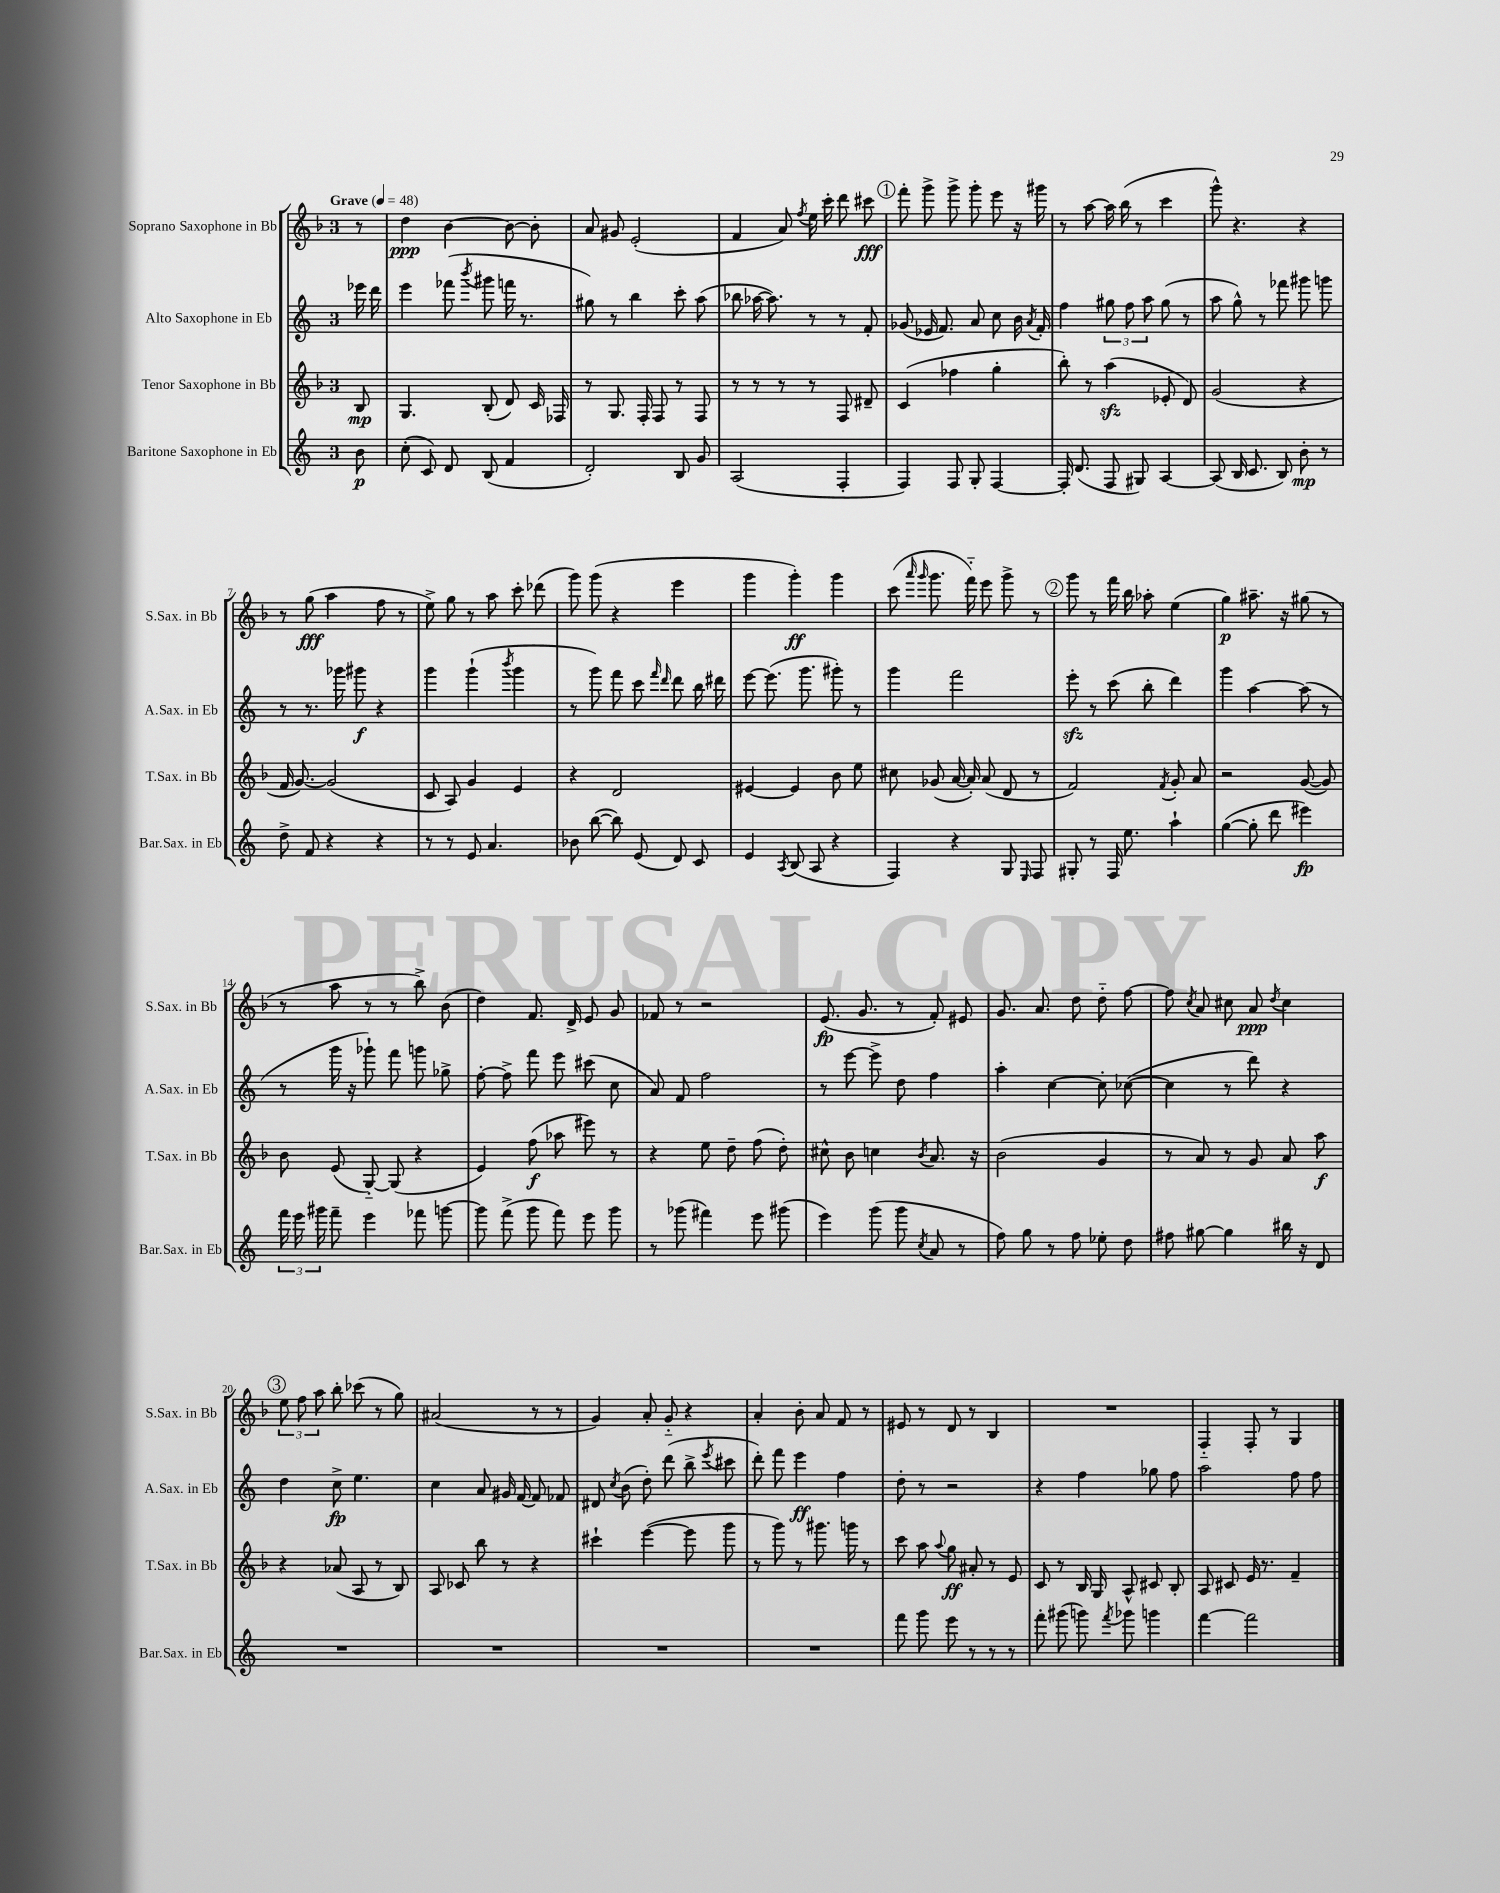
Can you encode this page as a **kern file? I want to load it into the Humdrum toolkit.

**kern	**dynam	**kern	**dynam	**kern	**dynam	**kern	**dynam
*part4	*part4	*part3	*part3	*part2	*part2	*part1	*part1
*staff4	*staff4	*staff3	*staff3	*staff2	*staff2	*staff1	*staff1
*I"Baritone Saxophone in Eb	*	*I"Tenor Saxophone in Bb	*	*I"Alto Saxophone in Eb	*	*I"Soprano Saxophone in Bb	*
*I'Bar.Sax. in Eb	*	*I'T.Sax. in Bb	*	*I'A.Sax. in Eb	*	*I'S.Sax. in Bb	*
*clefG2	*	*clefG2	*	*clefG2	*	*clefG2	*
*k[]	*	*k[b-]	*	*k[]	*	*k[b-]	*
*M3/4	*	*M3/4	*	*M3/4	*	*M3/4	*
*MM48	*	*MM48	*	*MM48	*	*MM48	*
=	=	=	=	=	=	=	=
!	!	!	!	!	!	!LO:TX:a:B:t=Grave	!
8b\	p	8B-/	mp	16eee-X\	.	8r	.
.	.	.	.	16ddd\	.	.	.
=1	=1	=1	=1	=1	=1	=1	=1
(8cc'\	.	4.G/	.	4eee\	.	4dd\	ppp
8c/)	.	.	.	.	.	.	.
8d/	.	.	.	(8fff-X\	.	[4b-\	.
.	.	.	.	8qbbb/	.	.	.
(8B/	.	(8B-'/	.	8ggg#X\	.	.	.
4f/	.	8d/)	.	16fffn\	.	8b-\_	.
.	.	.	.	8.r	.	.	.
.	.	16c/	.	.	.	8b-'\]	.
.	.	16F-X/	.	.	.	.	.
=2	=2	=2	=2	=2	=2	=2	=2
2d'/)	.	8r	.	8gg#X\)	.	8a/	.
.	.	8.G/	.	8r	.	8g#X/	.
.	.	.	.	4bb\	.	(2e'/	.
.	.	16F'/	.	.	.	.	.
.	.	8F/	.	.	.	.	.
8B/	.	8r	.	8ccc'\	.	.	.
8g/	.	8F/	.	(8aa\	.	.	.
=3	=3	=3	=3	=3	=3	=3	=3
(2A/	.	8r	.	8bb-X\	.	4f/	.
.	.	8r	.	[16aa-X\	.	.	.
.	.	.	.	8.aa-\])	.	.	.
.	.	8r	.	.	.	8a/)	.
.	.	.	.	.	.	8qff/	.
.	.	8r	.	8r	.	16ee\	.
.	.	.	.	.	.	16ccc'\	.
4F'/	.	8F/	.	8r	.	8ddd\	.
.	.	8d#X~/	.	8f'/	.	8ccc#X\	fff
!!LO:REH:place=s1:t=1
=4	=4	=4	=4	=4	=4	=4	=4
4F/)	.	(4c/	.	(8g-X/	.	8fff'\	.
.	.	.	.	16e-X/	.	8ggg^\	.
.	.	.	.	8.f/)	.	.	.
8F/	.	4ff-X\	.	.	.	8ggg^\	.
8G'/	.	.	.	8a/	.	8ggg'\	.
[4F/	.	4gg'\	.	8cc\	.	8eee\	.
.	.	.	.	16b\	.	16r	.
.	.	.	.	8qa/	.	.	.
.	.	.	.	16f'/	.	16ggg#X\	.
=5	=5	=5	=5	=5	=5	=5	=5
16F'/]	.	8bb-'\)	.	4ff\	.	8r	.
(8.d/	.	.	.	.	.	.	.
.	.	8r	.	.	.	[8aa\	.
8F/	.	(4aazz\	.	12gg#X\	.	16aa\]	.
.	.	.	.	.	.	(16bb-\	.
.	.	.	.	12ff\	.	.	.
8G#X/)	.	.	.	.	.	8r	.
.	.	.	.	12aa\	.	.	.
[4A/	.	8e-X'/	.	(8gg#\	.	4ccc\	.
.	.	8d/)	.	8r	.	.	.
=6	=6	=6	=6	=6	=6	=6	=6
(8A/]	.	(2g/	.	8aa\	.	8ggg^^\)	.
16B/	.	.	.	8gg^^\)	.	4.r	.
8.c/	.	.	.	.	.	.	.
.	.	.	.	8r	.	.	.
8B/)	.	.	.	8fff-X\	.	.	.
8b'\	mp	4r	.	8ggg#X\	.	4r	.
8r	.	.	.	8gggn\	.	.	.
!!LO:LB:g=z
=7	=7	=7	=7	=7	=7	=7	=7
8dd^\	.	16f/	.	8r	.	8r	.
.	.	[8.g/)	.	.	.	.	.
8f/	.	.	.	8.r	.	(8gg\	fff
4r	.	(2g/]	.	.	.	4aa\	.
.	.	.	.	16ggg-X\	.	.	.
.	.	.	.	8ggg#X\	f	.	.
4r	.	.	.	4r	.	8ff\	.
.	.	.	.	.	.	8r	.
=8	=8	=8	=8	=8	=8	=8	=8
8r	.	8c/	.	4ggg\	.	8ee^\)	.
8r	.	8A/)	.	.	.	8gg\	.
8e/	.	4g/	.	(4ggg`\	.	8r	.
4.a/	.	.	.	.	.	8aa\	.
.	.	.	.	8qbbb/	.	.	.
.	.	4e/	.	4ggg\	.	8ccc'\	.
.	.	.	.	.	.	(8ddd-X\	.
=9	=9	=9	=9	=9	=9	=9	=9
8b-X\	.	4r	.	8r	.	8ggg\)	.
([8bb\	.	.	.	8ggg\)	.	(8ggg\	.
8bb\])	.	2d/	.	8fff\	.	4r	.
(8e/	.	.	.	8ccc\	.	.	.
.	.	.	.	16qqfff/	.	.	.
.	.	.	.	16qqddd/	.	.	.
8d/)	.	.	.	8ddd\	.	4eee\	.
8c/	.	.	.	16bb\	.	.	.
.	.	.	.	16ddd#X\	.	.	.
=10	=10	=10	=10	=10	=10	=10	=10
4e/	.	[4e#X/	.	[8eee\	.	4ggg\	.
.	.	.	.	(8.eee\]	.	.	.
8qA/	.	.	.	.	.	.	.
(8B/	.	4e#/]	.	.	.	4ggg'\)	ff
.	.	.	.	8.ggg\	.	.	.
8A/	.	.	.	.	.	.	.
4r	.	8b-\	.	8ggg#X'\)	.	4ggg\	.
.	.	8ee\	.	8r	.	.	.
=11	=11	=11	=11	=11	=11	=11	=11
4F/)	.	8cc#X\	.	4ggg\	.	(8ccc\	.
.	.	.	.	.	.	16qqaaa/	.
.	.	.	.	.	.	16qqggg/	.
.	.	(8g-X/	.	.	.	8.ggg\	.
4r	.	[16a/	.	2fff\	.	.	.
.	.	16a'/])	.	.	.	16fff\)	.
.	.	(8a/	.	.	.	8eee\	.
8G/	.	8d/	.	.	.	8ggg^\	.
16qqE/	.	.	.	.	.	.	.
8F/	.	8r	.	.	.	8r	.
!!LO:REH:place=s1:t=2
=12	=12	=12	=12	=12	=12	=12	=12
8G#X'/	.	2f/)	.	8eeezz'\	.	8ggg\	.
8r	.	.	.	8r	.	8r	.
16F/	.	.	.	(8ccc\	.	16fff\	.
8.ee\	.	.	.	.	.	16bb-\	.
.	.	.	.	8bb'\	.	8aa-X'\	.
.	.	8qf/	.	.	.	.	.
4aa`\	.	8g'/	.	4ddd\)	.	(4ee\	.
.	.	8a/	.	.	.	.	.
=13	=13	=13	=13	=13	=13	=13	=13
([4gg\	.	2r	.	4ggg\	.	4gg\)	p
8gg'\]	.	.	.	[4aa\	.	8.aa#X~\	.
8ddd\	.	.	.	.	.	.	.
.	.	.	.	.	.	16r	.
4eee#X\)	fp	([8g/	.	(8aa\]	.	(8gg#X\	.
.	.	8g/])	.	8r	.	8r	.
!!LO:LB:g=z
=14	=14	=14	=14	=14	=14	=14	=14
24fff\	.	8b-\	.	8r	.	8r	.
24eee\	.	.	.	.	.	.	.
24ggg#X\	.	.	.	.	.	.	.
8fff~\	.	(8e/	.	16ggg\	.	8aa\	.
.	.	.	.	16r	.	.	.
4eee\	.	[8G/)	.	8ggg-X`\)	.	8r	.
.	.	(8G/]	.	8fff\	.	8r	.
8fff-X\	.	4r	.	8gggn\	.	8bb-^\)	.
[8gggn\	.	.	.	8gg-X^\	.	(8b-\	.
=15	=15	=15	=15	=15	=15	=15	=15
8ggg\]	.	4e/)	.	[8ff'\	.	4dd\)	.
(8fff^\	.	.	.	8ff^\]	.	.	.
8ggg\	.	(8ff\	f	8fff\	.	8.f/	.
8fff\)	.	8aa-X\	.	8eee\	.	.	.
.	.	.	.	.	.	16d^/	.
8eee\	.	8eee#X\)	.	(8ccc#X\	.	8e/	.
8ggg\	.	8r	.	8cc\	.	8g/	.
=16	=16	=16	=16	=16	=16	=16	=16
8r	.	4r	.	8a/)	.	8f-X/	.
(8ggg-X\	.	.	.	8f/	.	8r	.
4fff#X\)	.	8ee\	.	2ff\	.	2r	.
.	.	8dd~\	.	.	.	.	.
8eee\	.	(8ff\	.	.	.	.	.
(8ggg#X\	.	8dd'\)	.	.	.	.	.
=17	=17	=17	=17	=17	=17	=17	=17
4eee\)	.	8cc#X^^\	.	8r	.	(8.e/	fp
.	.	8b-\	.	[8eee\	.	.	.
.	.	.	.	.	.	8.g/	.
(8ggg\	.	4ccn\	.	8eee^\]	.	.	.
8ggg\	.	.	.	8dd\	.	8r	.
8qcc/	.	8qb-/	.	.	.	.	.
8a/	.	8.a/	.	4ff\	.	8f'/)	.
8r	.	.	.	.	.	8e#X/	.
.	.	16r	.	.	.	.	.
=18	=18	=18	=18	=18	=18	=18	=18
8ff\)	.	(2b-\	.	4aa'\	.	8.g/	.
8gg\	.	.	.	.	.	.	.
.	.	.	.	.	.	8.a/	.
8r	.	.	.	[4cc\	.	.	.
8ff\	.	.	.	.	.	8dd\	.
8ee-X'\	.	4g/	.	8cc'\]	.	8dd\	.
8dd\	.	.	.	([8cc-X\	.	[8ff\	.
=19	=19	=19	=19	=19	=19	=19	=19
8ff#X\	.	8r	.	4cc-\]	.	8ff\]	.
.	.	.	.	.	.	8qcc/	.
[8gg#X\	.	8a/)	.	.	.	8a/	.
4gg#\]	.	8r	.	8r	.	8cc#X\	.
.	.	8g/	.	8ddd\)	.	8a/	ppp
.	.	.	.	.	.	8qdd/	.
16bb#X\	.	8a/	.	4r	.	4cc#\	.
16r	.	.	.	.	.	.	.
8d/	.	8aa\	f	.	.	.	.
!!LO:LB:g=z
!!LO:REH:place=s1:t=3
=20	=20	=20	=20	=20	=20	=20	=20
2.r	.	4r	.	4dd\	.	12ee\	.
.	.	.	.	.	.	12ff\	.
.	.	.	.	.	.	12aa\	.
.	.	(8a-X/	.	8cc^\	fp	8bb-'\	.
.	.	8A/	.	4.ee\	.	(8ccc-X\	.
.	.	8r	.	.	.	8r	.
.	.	8B-/)	.	.	.	8gg\)	.
=21	=21	=21	=21	=21	=21	=21	=21
2.r	.	8A/	.	4cc\	.	(2a#X/	.
.	.	8c-X/	.	.	.	.	.
.	.	8bb-\	.	8a/	.	.	.
.	.	8r	.	16g#X/	.	.	.
.	.	.	.	[16f/	.	.	.
.	.	4r	.	8f/]	.	8r	.
.	.	.	.	8f-X/	.	8r	.
=22	=22	=22	=22	=22	=22	=22	=22
2.r	.	4ccc#X`\	.	8d#X/	.	4g/)	.
.	.	.	.	8qcc/	.	.	.
.	.	.	.	(8b\	.	.	.
.	.	([4eee\	.	8dd'\)	.	8a'/	.
.	.	.	.	(8ddd\	.	8g/	.
.	.	8eee\]	.	8bb^\	.	4r	.
.	.	.	.	8qeee/	.	.	.
.	.	8ggg\	.	8ccc#X\	.	.	.
=23	=23	=23	=23	=23	=23	=23	=23
2.r	.	8r	.	8ddd'\)	.	4a'/	.
.	.	8ggg\)	.	8fff\	.	.	.
.	.	8r	.	4eee\	ff	8b-'\	.
.	.	8.ggg#X\	.	.	.	8a/	.
.	.	.	.	4ff\	.	8f/	.
.	.	16gggn\	.	.	.	.	.
.	.	8r	.	.	.	8r	.
=24	=24	=24	=24	=24	=24	=24	=24
8fff\	.	8ccc\	.	8dd'\	.	8e#X/	.
8ggg\	.	8aa\	.	8r	.	8r	.
.	.	8qqaa/	.	.	.	.	.
8eee\	.	8gg\	ff	2r	.	8d/	.
8r	.	8a#X'/	.	.	.	8r	.
8r	.	8r	.	.	.	4B-/	.
8r	.	8e/	.	.	.	.	.
=25	=25	=25	=25	=25	=25	=25	=25
8fff'\	.	8c/	.	4r	.	2.r	.
(8ggg#X\	.	8r	.	.	.	.	.
8gggn\)	.	16B-/	.	4ff\	.	.	.
.	.	16G/	.	.	.	.	.
8qfff/	.	.	.	.	.	.	.
8ggg-X\	.	8A^^/	.	.	.	.	.
4gggn\	.	8c#X/	.	8gg-X\	.	.	.
.	.	8B-'/	.	8ff\	.	.	.
=26	=26	=26	=26	=26	=26	=26	=26
[4fff\	.	8A/	.	2aa\	.	4F/	.
.	.	8c#X/	.	.	.	.	.
2fff\]	.	16e/	.	.	.	8F'/	.
.	.	8.r	.	.	.	.	.
.	.	.	.	.	.	8r	.
.	.	4f~/	.	8ff\	.	4G/	.
.	.	.	.	8ff\	.	.	.
==	==	==	==	==	==	==	==
*-	*-	*-	*-	*-	*-	*-	*-
